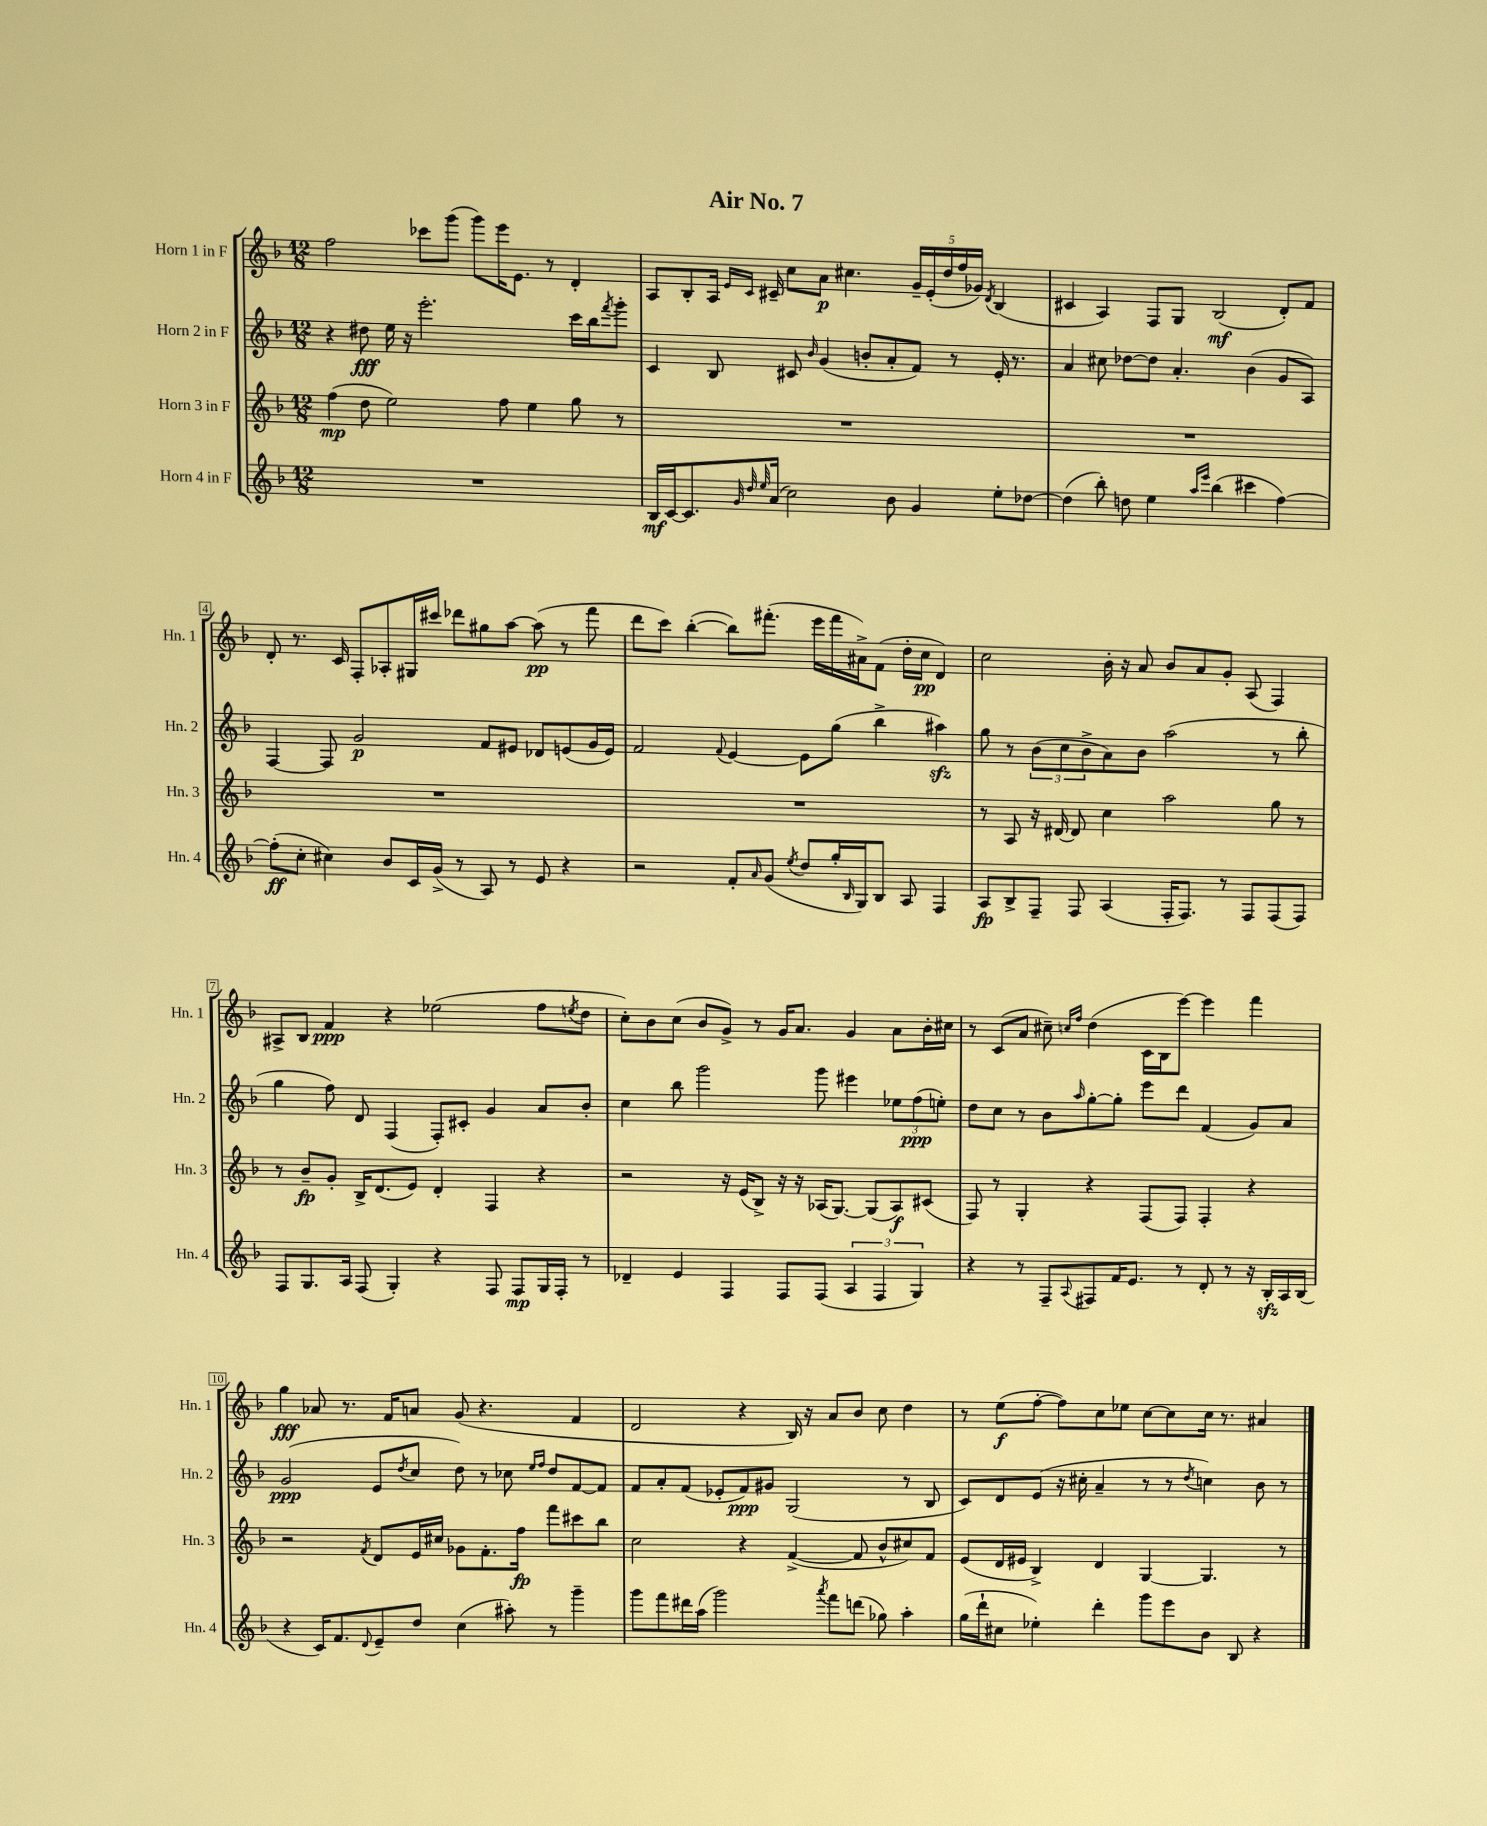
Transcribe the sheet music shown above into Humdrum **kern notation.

**kern	**kern	**kern	**kern
*staff4	*staff3	*staff2	*staff1
*clefG2	*clefG2	*clefG2	*clefG2
*k[b-]	*k[b-]	*k[b-]	*k[b-]
*M12/8	*M12/8	*M12/8	*M12/8
1.r	(4ff\	4r	2ff\
.	8dd\	8dd#\	.
.	2ee\)	16ee\	.
.	.	16r	.
.	.	2.eee'\	8ccc-\L
.	.	.	(8ggg\J
.	.	.	8ggg\L)
.	8ff\	.	16eee\K
.	.	.	8.e\J
.	4ee\	.	.
.	.	.	8r
.	8gg\	16ccc\LL	4d'/
.	.	16bb-\J	.
.	.	8qfff/	.
.	8r	8ggg'\J	.
=	=	=	=
16B-/LL	1.r	4c/	8A/L
[16c/J	.	.	.
8.c/]	.	.	8B-'/
.	.	8B-/	16A/Jk
32qqg/	.	.	.
32qqdd/	.	.	16qqe/LL
32qqee/	.	.	16qqc/JJ
(16a/Jk	.	.	16c#~/
2cc\)	.	8c#/	8cc\L
.	.	16qqb-/	.
.	.	(4g/	8a\J
.	.	.	4.cc#\
.	.	8b'/L	.
8b-\	.	8a'/	.
4g/	.	8f/J)	20g~/LL
.	.	.	(20e'/
.	.	.	20dd/
.	.	8r	.
.	.	.	20ff/
.	.	.	20g-/JJ)
.	.	.	8qd/
8ee'\L	.	16e'/	(4B-/
.	.	8.r	.
[8dd-\J	.	.	.
=	=	=	=
(4dd-\]	1.r	4a/	4c#/
8bb-'\)	.	8cc#\	4A/)
8dd\	.	[8dd-\L	.
4ee\	.	8dd-\]J	8F/L
.	.	4.a'/	8G/J
16qqaa/LL	.	.	.
16qqeee/JJ	.	.	.
(4bb-\	.	.	(2B-/
4ccc#\	.	(4b-\	.
[4ff\)	.	8g/L	8d'/L)
.	.	8A/J)	8f/J
=	=	=	=
(8ff'\]L	1.r	[4F/	8d'/
8cc'\J	.	.	8.r
4cc#\)	.	8F/]	.
.	.	.	16c/
.	.	2g/	8F'/L
8b-/L	.	.	8A-'/
16c/L	.	.	16G#/L
(16g^/JJ	.	.	16ccc#/JJ
8r	.	.	8ddd-\L
8A/)	.	8f/L	8gg#\
8r	.	8e#/J	[8aa\J
8e/	.	8d-/L	(8aa\]
4r	.	(8e/	8r
.	.	16g/L	8fff\
.	.	16e/JJ)	.
=	=	=	=
2r	1.r	2f/	8ddd\L
.	.	.	8ccc\J)
.	.	.	([4bb-'\
.	.	8qqf/	.
8f'/L	.	[4e/	8bb-\]L)
16qqa/	.	.	.
(8g/J	.	.	(8.fff#'\J
8qee/	.	.	.
8dd/L	.	8e\]L	.
.	.	.	16eee\LL
16gg'/L	.	(8gg\J	16fff#\
16qqB-/	.	.	.
16G/J)	.	.	16a#^\J)
8B-/J	.	4bb-^\	(8f\J
8A/	.	.	16dd'\LL
.	.	.	16cc\JJ
4F/	.	4aa#\)	4d/)
=	=	=	=
8A/L	8r	8gg\	2cc\
8B-^/	8A/	8r	.
8F~/J	16r	(12b-\L	.
.	[16d#/	.	.
.	.	12cc\	.
8F/	8d#/]	.	.
.	.	12b-^\	.
(4A/	4cc\	8a\)	16b-'\
.	.	.	16r
.	.	8b-\J	8a/
16F'/LK	2aa\	(2aa\	8b-/L
8.F/J)	.	.	.
.	.	.	8a/
8r	.	.	8g'/J
8F/L	.	.	(8A/
(8F/	8gg\	8r	4F/)
8F/J)	8r	8bb-'\	.
=	=	=	=
8F/L	8r	4gg\	8A#^/L
8.G/	8b-~/L	.	8B-/J
.	8g'/J	8ff\)	4f/
16A/Jk	.	.	.
(8F/	16B-^/LK	8d/	.
.	(8.d/	.	.
4G'/)	.	(4F/	4r
.	8e/J)	.	.
4r	4d'/	8F'/L)	(2ee-\
.	.	8c#'/J	.
8F/	4F/	4g/	.
8F/L	.	.	.
16G/L	4r	8a/L	8ff\L
16F'/JJ	.	.	.
.	.	.	8qee/
8r	.	8b-'/J	8dd\J
=	=	=	=
4d-~/	2r	4cc\	8cc'\L)
.	.	.	8b-\
4e/	.	8bb-\	(8cc\J
.	.	2ggg\	8b-/L
4F/	16r	.	8g^/J)
.	(16e/LK	.	.
.	8B-^/J)	.	8r
8F/L	16r	.	16g/LK
.	16r	.	8.a/J
(8F/J	(16A-/LK	8ggg\	.
.	[8.G/J)	.	.
6A/	.	4eee#\	4g/
.	(8G/]L	.	.
6F/	.	.	.
.	8A-/)	12ee-\L	8a\L
6G/)	.	(12ff\	.
.	(8c#/J	.	16b-'\L
.	.	12ee'\J)	.
.	.	.	16cc#\JJ
=	=	=	=
4r	8F/)	8dd\L	8r
.	8r	8cc\J	(8c/L
8r	4G'/	8r	8a/J
8F~/L	.	8b-\L	8cc#~\)
.	.	.	16qqcc/LL
8qqA/	.	16qqaa/	16qqff/JJ
8F#/	4r	[8gg'\	(4dd\
16f/K	.	8gg'\]J	.
8.e/J	.	.	.
.	(8F/L	8eee\L	16c\LL
.	.	.	16B-\J
8r	8F/J)	8ddd\J	[8eee\J)
8d'/	4F'/	(4f/	4eee\]
8r	.	.	.
16r	4r	8g/L)	4fff\
16B-'/LL	.	.	.
16A/	.	8a/J	.
(16B-/JJ	.	.	.
=	=	=	=
4r	2r	(2g/	4gg\
16c/LK)	.	.	8a-/
8.f/	.	.	.
.	.	.	8.r
8qqd/	8qf/	.	.
8e~/	8d/L	8e/L	.
.	.	.	16f/LK
.	.	8qdd/	.
8dd/J	16e/L	8cc/J	8a/J
.	16cc#/JJ	.	.
(4cc\	8g-\L	8dd\)	(8g/
.	8.f'\	8r	4.r
8aa#'\)	.	8cc-\	.
.	16ff\Jk	.	.
.	.	16qqee/LL	.
.	.	16qqff/JJ	.
8r	8fff\L	8dd/L	.
4ggg~\	8ccc#\	[8f/	4f/
.	8bb-\J	8f/]J	.
=	=	=	=
8ggg\L	2cc\	8f/L	2d/
8fff\	.	8a'/	.
16ddd#\L	.	(8f/J	.
(16aa\JJ	.	.	.
2ggg\)	.	8e-'/L	.
.	4r	8f/)	4r
.	.	8g#/J	.
.	([4f^/	(2G/	16B-/)
.	.	.	16r
8qaaa/	.	.	.
8fff\L	.	.	8a/L
(8ddd\J	8f/]	.	8b-/J
8gg-\)	8b-^^/L	.	8cc\
4aa'\	8cc#/)	8r	4dd\
.	8f/J	8B-/	.
=	=	=	=
(16gg\LL	(8e/L	8c/L)	8r
16ddd`\J	.	.	.
8cc#\J	16d/L	8d/	(8ee\L
.	16e#/JJ	.	.
4ee-'\)	4B-^/)	(8e/J	[8ff'\J
.	.	16r	8ff\]L)
.	.	16cc#'\	.
4ddd'\	4d/	4a~/	8cc\
.	.	.	8ee-\J
8ggg\L	[4G/	8r	[8cc\L
8eee\	.	8r	8cc\]
.	.	8qdd/	.
8b-\J	4.G/]	4cc\)	16cc\Jk
.	.	.	8.r
8B-/	.	.	.
4r	.	8b-\	4a#/
.	8r	8r	.
==	==	==	==
*-	*-	*-	*-
